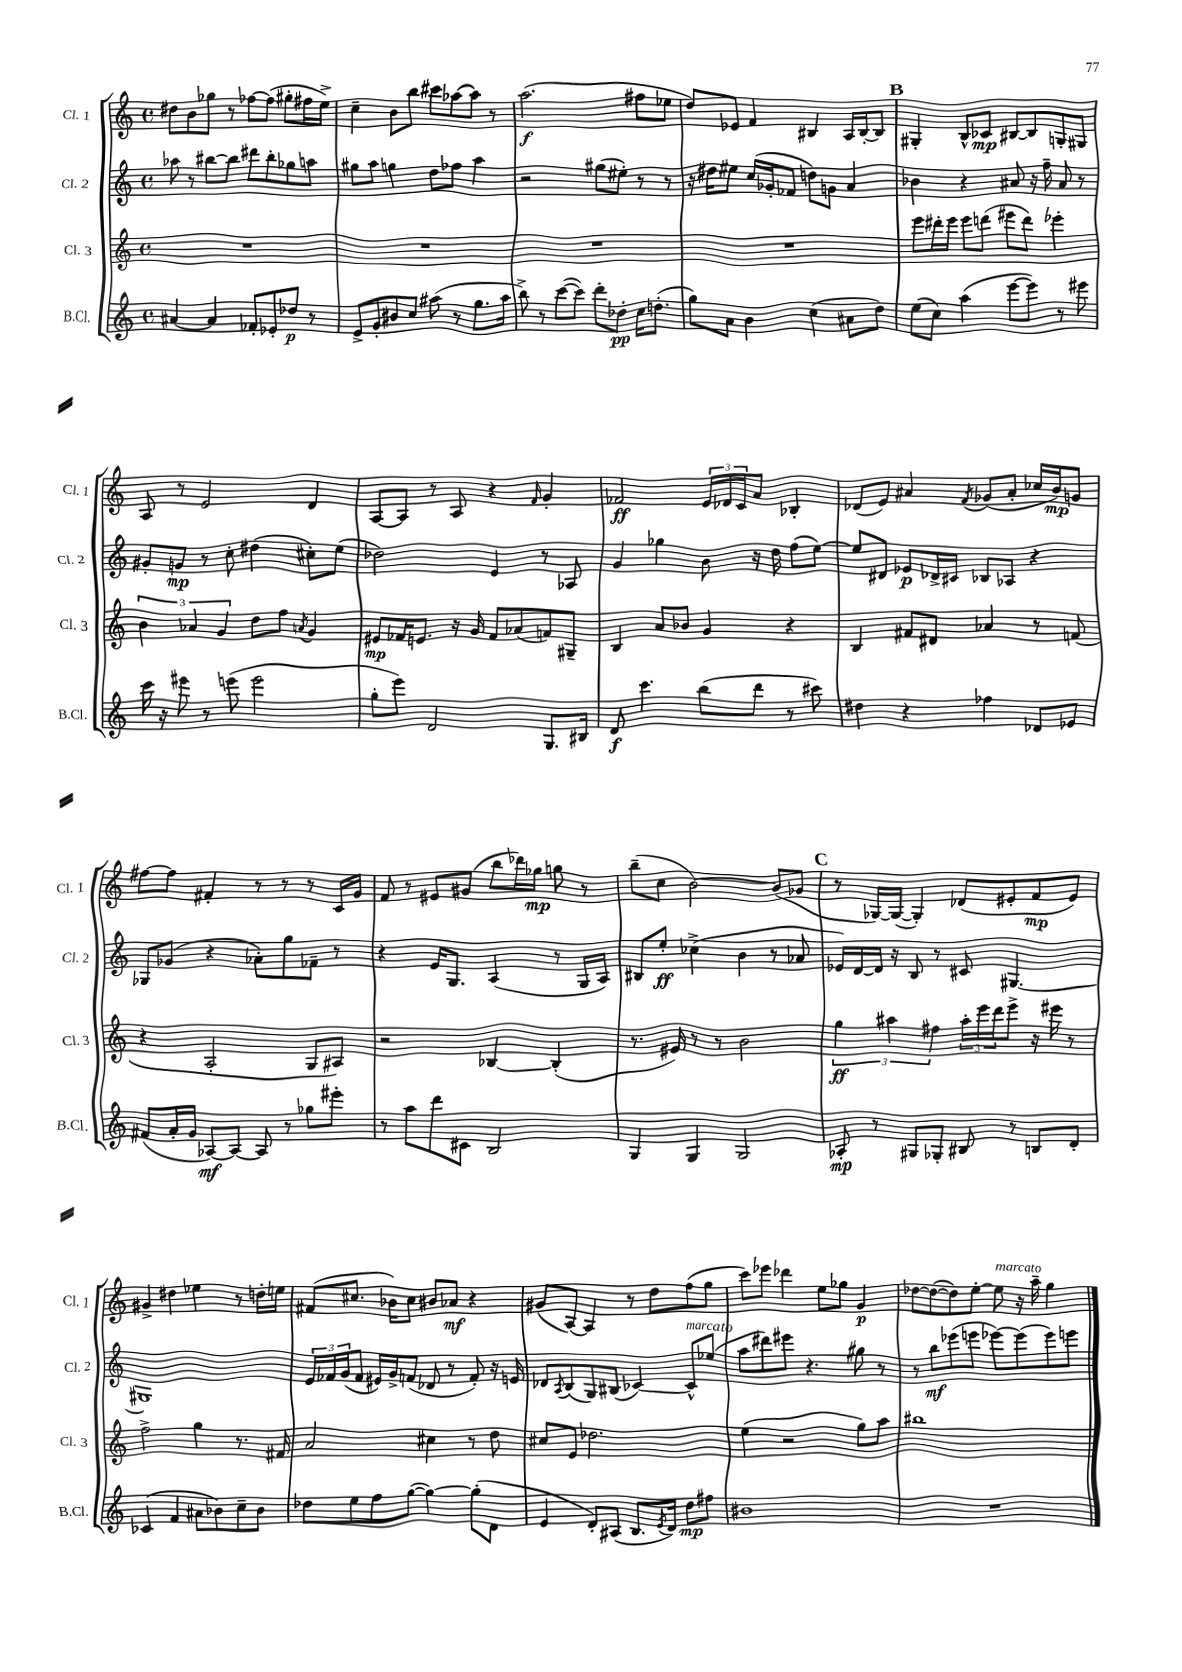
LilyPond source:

<<
\new StaffGroup <<
\new Staff = "s0" \with { instrumentName = "Cl. 1" shortInstrumentName = "Cl. 1" } {
    \clef treble \key c \major \defaultTimeSignature \time 4/4
    dis''8 b'8 ges''8 r8 fes''8~ fes''8( gis''8-. fis''16 e''16->) |
    c''4-- b'8 b''8 cis'''8 aes''8~ aes''8 r8 |
    a''2.\f( fis''8 ees''8 |
    d''8) ees'8 f'4 bis4 a16 bis16~-. bis8 |
    \mark \markup { \bold "B" } gis4-. b8-^ ces'8\mp bis8~ bis8 g8-. gis8 |
    a8 r8 e'2 d'4 |
    a8~ a8 r8 a8 r4 \grace { f'16 } g'4-. |
    fes'2\ff \tuplet 3/2 { e'16 des'16 c'16 } a'8 bes4-. |
    des'8( e'8) ais'4 \acciaccatura { f'8 } ges'8( ais'8-. ces''16 b'16\mp) g'8 |
    fis''8~ fis''8 fis'4-. r8 r8 r8 c'16 g'16 |
    f'8 r8 eis'8 gis'8( b''8 des'''16) ges''16\mp g''8 r8 |
    b''8--( c''8 b'2~) b'8( ges'8 |
    \mark \markup { \bold "C" } r8 ges16~) ges16~( ges4-.) des'8( eis'8-. f'8\mp eis'8) |
    gis'4-> dis''4 ees''4 r8 d''16-. e''16 |
    fis'8( cis''8. bes'16) cis''8 bis'8 aes'8\mf r4 |
    gis'8( a8~) a4 r8 d''8 f''8( g''8 |
    c'''8) ees'''8 des'''4 e''8 ges''8 g'4\p |
    des''8~ des''8~( des''8) e''8~-. e''8^\markup { \italic "marcato" } r16 a''16-- g''4 \bar "|." |
}
\new Staff = "s1" \with { instrumentName = "Cl. 2" shortInstrumentName = "Cl. 2" } {
    \clef treble \key c \major \defaultTimeSignature \time 4/4
    aes''8 r8 bis''8~ bis''8 dis'''8 bis''8-. ges''8 a''8 |
    gis''8 a''8 g''4 d''8 fes''8 a''4 |
    r2 gis''8( eis''8-.) r8 r8 |
    r16 dis''16 eis''8 c''16( ges'16-. fes'8 d''8) g'8 a'4 |
    \mark \markup { \bold "B" } bes'4 r4 ais'8 r16 f''16-- ais'8 r8 |
    gis'8-. g'8\mp r8 c''8-. dis''4( cis''8-.) e''8( |
    des''2) e'4 r8 aes8 |
    g'4 ges''4 b'8 r16 d''16 f''8( e''8~) |
    e''8 dis'8 ees'8\p des'16-> cis'16 bes8 aes8 r4 |
    ges8 ges'8( r4 aes'8-.) g''8 fes'8-- r8 |
    r4 e'16 g8. a4( r8 g16 a16) |
    bis8 e''8-.\ff ces''4->( b'4 r8 aes'8 |
    \mark \markup { \bold "C" } ees'16) d'16~ d'16 r16 b8 r8 cis'8 gis4.~ |
    gis1 |
    \tuplet 3/2 { e'16 fes'16 g'16( } fes'8 eis'16) g'16-> f'8( des'8 r8 f'8-.) r16 e'16 |
    des'8 \acciaccatura { a8 } b8( g8) bis8( ces'4~) ces'8-^^\markup { \italic "marcato" } ees''8( |
    a''8 dis'''8) eis'''8 r4. gis''8 r8 |
    r8 b''8\mf ees'''8( e'''8 ees'''8~) ees'''8( ees'''8) e'''8 \bar "|." |
}
\new Staff = "s2" \with { instrumentName = "Cl. 3" shortInstrumentName = "Cl. 3" } {
    \clef treble \key c \major \defaultTimeSignature \time 4/4
    R1 |
    R1 |
    R1 |
    R1 |
    \mark \markup { \bold "B" } e'''8 dis'''16-. e'''16 e'''8 d'''8( eis'''8 d'''8) ees'''4-. |
    \tuplet 3/2 { b'4 aes'4 g'4 } d''8 f''8 \acciaccatura { a'8 } g'4 |
    eis'8\mp fes'16 e'8. r16 g'16 fes'8 aes'8( f'8) gis8-- |
    b4 a'8 bes'8 g'4 r4 |
    b4 fis'8 dis'8 aes'4 r8 f'8( |
    r4 a2-. g8 ais8) |
    r2 bes4~ bes4-.( |
    r8. eis'16) r8 r8 b'2 |
    \mark \markup { \bold "C" } \tuplet 3/2 { g''4\ff ais''4 fis''4 } \tuplet 3/2 { ais''16-. e'''16 d'''16 } e'''8-> r16 eis'''16 r8 |
    f''2-> g''4 r8. fis'16 |
    a'2 cis''4 r8 d''8 |
    cis''8 e'8 des''2. |
    e''4( r2 g''8) a''8 |
    bis''1 \bar "|." |
}
\new Staff = "s3" \with { instrumentName = "B.Cl." shortInstrumentName = "B.Cl." } {
    \clef treble \key c \major \defaultTimeSignature \time 4/4
    ais'4~ ais'4 fes'8-. ees'8-. des''8\p r8 |
    e'8-> g'8-. bis'8 c''8 ais''8( r8 g''8. ais''16 |
    b''8->) r8 c'''8~( c'''8) d'''8-. des''8-.\pp c''16 d''8.-.( |
    g''8) a'8 b'4 c''4( ais'8 d''8) |
    \mark \markup { \bold "B" } e''8( c''8) a''4( e'''8~ e'''8) r8 eis'''8 |
    c'''16 r16 eis'''8 r8 e'''8( e'''2 |
    g''8-. e'''8) d'2 g8. bis16 |
    d'8\f c'''4. b''8( d'''8 r8 cis'''8) |
    dis''4 r4 fes''4 des'8 ees'8 |
    fis'8( a'16-. g'16 aes8~\mf) aes8~ aes8 r8 ges''8 eis'''8-. |
    r8 a''8 d'''8 cis'8 b2 |
    g4 g4 g2 |
    \mark \markup { \bold "C" } aes8-.\mp r8 gis8 ges8-. bis8 r8 b8 d'8-. |
    ces'4( f'4 ais'8 bes'8) c''8-- bes'8 |
    des''8 e''8 f''8 g''8~( g''4~) g''8-.( d'8 |
    e'4 d'8-.) ais8( b8. \acciaccatura { e'8 } d'16) d''8\mp fis''8 |
    bis'1 |
    R1 \bar "|." |
}
>>
>>
\layout { \context { \Score \remove "Bar_number_engraver" } }
